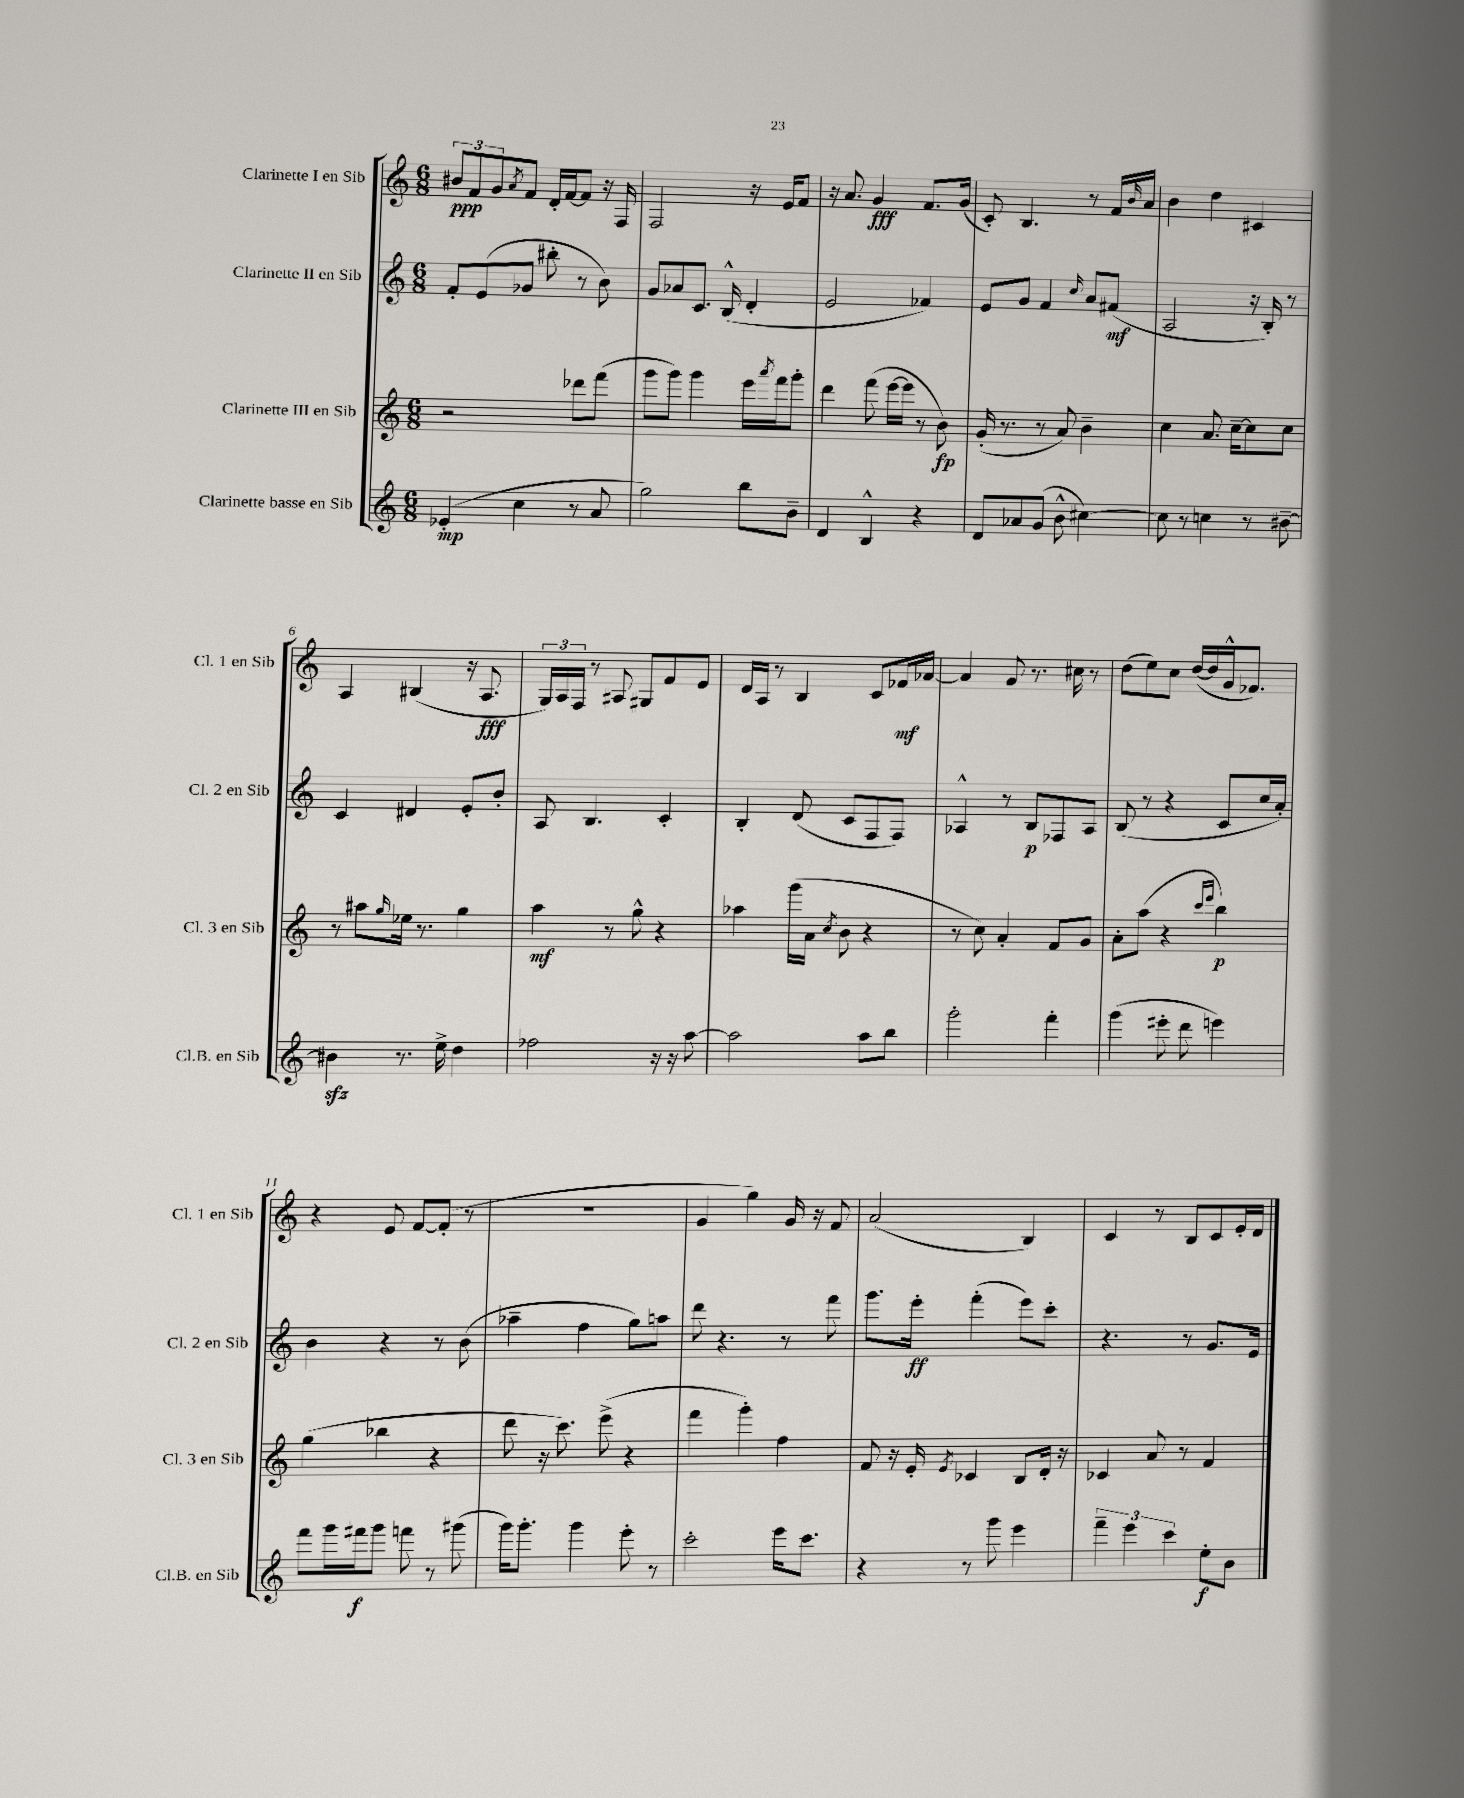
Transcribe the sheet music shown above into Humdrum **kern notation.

**kern	**kern	**kern	**kern
*staff4	*staff3	*staff2	*staff1
*clefG2	*clefG2	*clefG2	*clefG2
*k[]	*k[]	*k[]	*k[]
*M6/8	*M6/8	*M6/8	*M6/8
(4e-'/	2r	8f'/L	12b#/L
.	.	.	12f/
.	.	(8e/	.
.	.	.	12g/
.	.	.	8qa/
4cc\	.	8g-/J	8f/J
.	.	8bb#'\	16d'/LL
.	.	.	[16f/J
8r	8ddd-\L	8r	8f/]J
8a/	(8fff\J	8b\)	16r
.	.	.	16F/
=	=	=	=
2gg\)	8ggg\L	8g/L	2F/
.	8ggg\J)	8a-/	.
.	4ggg\	8.c/J	.
.	.	(16B^^/	.
8bb\L	16eee\LL	4d'/	16r
.	8qaaa/	.	.
.	16fff\J	.	16e/LK
8b~\J	8ggg'\J	.	8f/J
=	=	=	=
4d/	4ddd\	2e/	16r
.	.	.	8.a/
4B^^/	(8fff\	.	4g/
.	[16eee\LL	.	.
.	16eee\]JJ	.	.
4r	8r	4f-/)	8.f/L
.	8b\)	.	.
.	.	.	(16g/Jk
=	=	=	=
8d/L	(16g'/	8e/L	8c'/)
.	8.r	.	.
8a-/	.	8g/J	4.B/
(8g/J	8r	4f/	.
8b^^\	8a/)	.	.
.	.	16qqcc/	.
[4cc#\)	4b~\	8a/L	8r
.	.	(8f#/J	16f/LL
.	.	.	16qqb/
.	.	.	16a/JJ
=	=	=	=
8cc#\]	4cc\	2A/	4b\
8r	.	.	.
4cc\	8.a/	.	4dd\
.	[16cc~\LK	.	.
8r	8cc\]	16r	4c#/
.	.	16B'/)	.
[8b#~\	8cc\J	8r	.
=	=	=	=
4b#\]	8r	4c/	4A/
.	8aa#\L	.	.
.	16qqgg/	.	.
8.r	16ee-\Jk	4d#/	(4B#/
.	8.r	.	.
16ee^\	.	.	.
4dd\	4gg\	8e'/L	16r
.	.	.	8.A/
.	.	8b'/J	.
=	=	=	=
2ff-\	4aa\	8A/	24G/LL)
.	.	.	24A/
.	.	.	24F/JJ
.	.	4.B/	8r
.	8r	.	8A#/
.	8gg^^\	.	8G#/L
16r	4r	4c'/	8f/
16r	.	.	.
[8aa\	.	.	8e/J
=	=	=	=
2aa\]	4aa-\	4B'/	16d/LL
.	.	.	16A/JJ
.	.	.	8r
.	(16ggg\LL	(8d/	4B/
.	16a\JJ	.	.
.	8qcc/	.	.
.	8b\	8c/L	.
8aa\L	4r	8F/	8c/L
8bb\J	.	8F/J)	16f-/L
.	.	.	[16a-/JJ
=	=	=	=
2ggg'\	8r	4A-^^/	4a-/]
.	8cc\)	.	.
.	4a'/	8r	8g/
.	.	8B/L	8.r
4fff'\	8f/L	8F-/	.
.	.	.	16cc#\
.	8g/J	8A-/J	8r
=	=	=	=
(4ggg\	8a'\L	(8B/	(8dd\L
.	(8aa\J	8r	8ee\)
8eee#'\	4r	4r	8cc\J
8ddd\	.	.	([16dd/LL
.	.	.	16dd/]
.	16qqccc/LL	.	.
.	16qqeee/JJ	.	.
4eee\)	4bb\)	8c/L	16g^^/J
.	.	.	8.f-/J)
.	.	16cc/L	.
.	.	16a'/JJ)	.
=	=	=	=
8fff\L	(4gg\	4b\	4r
16ggg\L	.	.	.
16fff#\J	.	.	.
8ggg\J	4bb-\	4r	8e/
8fff\	.	.	[8f/L
8r	4r	8r	(8f'/]J
(8ggg#\	.	(8b\	8r
=	=	=	=
16ggg\LK)	8ddd\	4aa-~\	2.r
8.ggg'\J	.	.	.
.	16r	.	.
.	8.ccc\)	.	.
4ggg\	.	4ff\	.
.	(8eee^\	.	.
8eee'\	4r	8gg\L)	.
8r	.	8aa\J	.
=	=	=	=
2ccc'\	4fff\	8ddd\	4g/
.	.	4.r	.
.	4ggg'\)	.	4gg\)
16eee\LK	4ff\	8r	16g/
8.ccc\J	.	.	16r
.	.	8fff\	8f/
=	=	=	=
4r	8f/	8.ggg\L	(2a/
.	16r	.	.
.	16e'/	16eee'\Jk	.
.	8qe/	.	.
8r	4c-/	(4fff'\	.
8ggg\	.	.	.
4eee\	8B/L	8eee\L)	4B/)
.	16d'/Jk	8ccc'\J	.
.	16r	.	.
=	=	=	=
6fff~\	4c-/	4.r	4c/
6eee\	.	.	.
.	8a/	.	8r
6ccc\	.	.	.
.	8r	8r	8B/L
8ee'\L	4f/	8.g/L	8c/
8b\J	.	.	16e'/L
.	.	16e/Jk	16d/JJ
==	==	==	==
*-	*-	*-	*-
